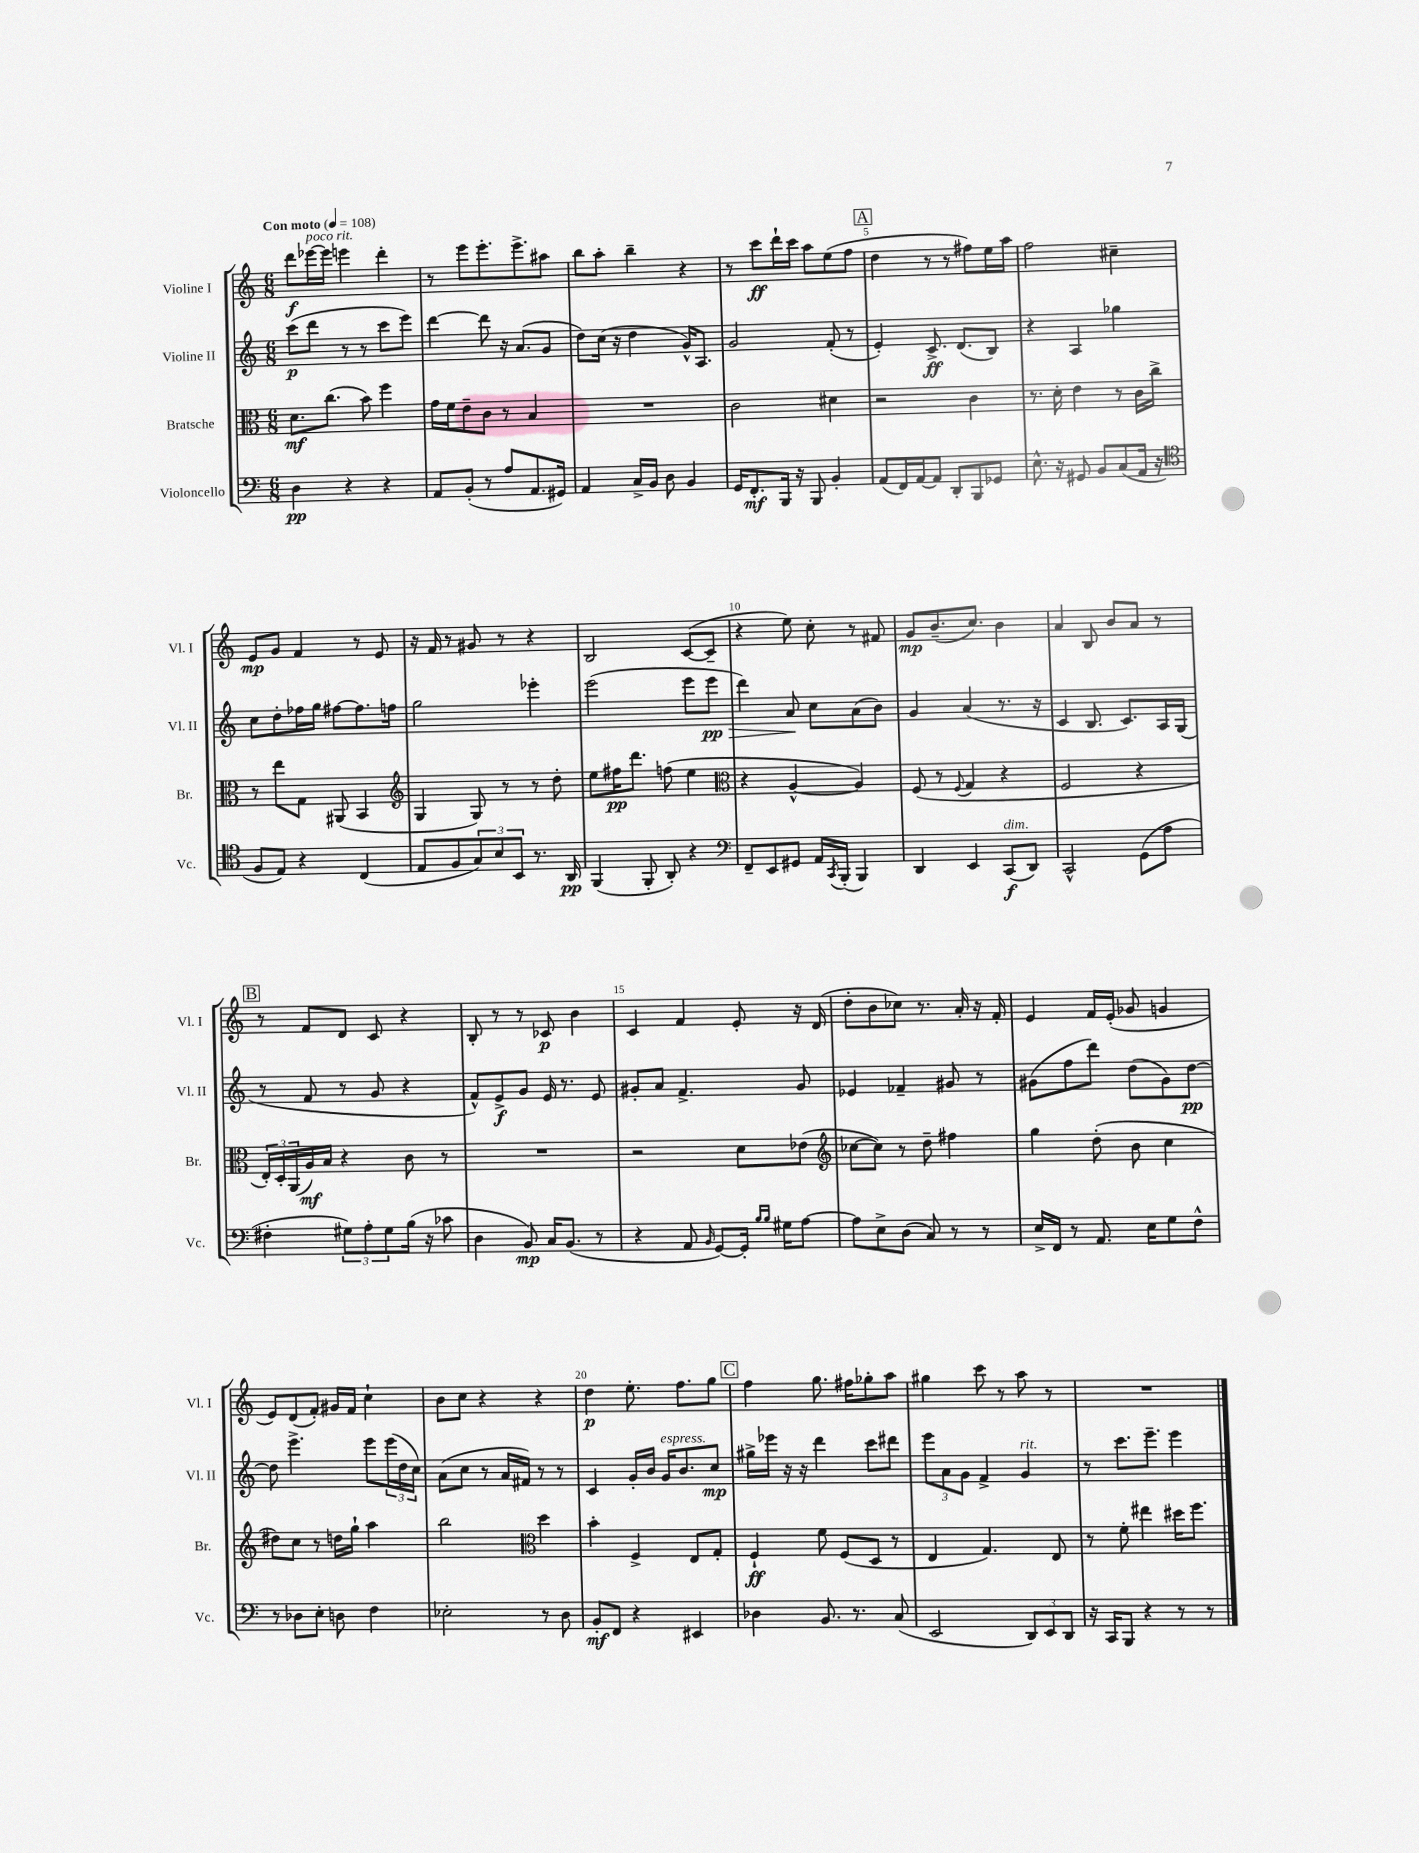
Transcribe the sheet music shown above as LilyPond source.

<<
\new StaffGroup <<
\new Staff = "s0" \with { instrumentName = "Violine I" shortInstrumentName = "Vl. I" } {
    \clef treble \key c \major \numericTimeSignature \time 6/8 \tempo "Con moto" 4 = 108
    d'''8\f ees'''16~^\markup { \italic "poco rit." } ees'''16 e'''4 d'''4-. |
    r8 e'''8 e'''8.-. e'''8.-> ais''8 |
    b''8 a''8-. b''4-- r4 |
    r8 c'''8\ff d'''16-! c'''16 a''8 e''8( f''8 |
    \mark \markup { \box "A" } d''4 r8 r8 fis''8) e''16 a''16 |
    f''2 cis''4-- |
    e'8\mp g'8 f'4 r8 e'8 |
    r16 f'16 r8 gis'8 r8 r4 |
    b2 c'8~( c'8-- |
    r4 e''8) c''8-. r8 fis'8 |
    g'8\mp b'8.--( c''8.) b'4 |
    a'4 b8 b'8 a'8 r8 |
    \mark \markup { \box "B" } r8 f'8 d'8 c'8 r4 |
    b8-. r8 r8 ces'8\p b'4 |
    c'4 f'4 e'8-. r16 d'16( |
    d''8-. b'8 ces''8) r8. a'16-. r16 f'16-. |
    e'4 f'16 e'16-.( ges'8 g'4 |
    e'8) d'8( f'8-.) gis'16 f'16 c''4-! |
    b'8 c''8 r4 r4 |
    d''4\p e''8.-. f''8. g''8 |
    \mark \markup { \box "C" } f''4 g''8. fis''16 ges''8-. a''8 |
    gis''4 c'''8 r8 a''8 r8 |
    R2. \bar "|." |
}
\new Staff = "s1" \with { instrumentName = "Violine II" shortInstrumentName = "Vl. II" } {
    \clef treble \key c \major \numericTimeSignature \time 6/8
    c'''8\p( d'''8 r8 r8 c'''8 e'''8) |
    d'''4~ d'''8 r16 a'8.( g'8 |
    d''8) c''16( r16 d''4 g'16-^) a8. |
    g'2 f'8-.( r8 |
    \mark \markup { \box "A" } e'4-.) c'8.->\ff d'8.( b8) |
    r4 a4 ges''4 |
    c''8 d''8-. fes''16 g''16 fis''8~ fis''8. f''16 |
    g''2 ees'''4-. |
    e'''2( e'''8 e'''8\pp\> |
    d'''4) a'8\! c''8 a'8( b'8) |
    g'4 a'4( r8. r16 |
    c'4 b8. c'8.) a16 g16( |
    \mark \markup { \box "B" } r8 f'8 r8 g'8 r4 |
    f'8-^) e'8->\f g'8 e'16 r8. e'8 |
    gis'8-. a'8 f'4.-> gis'8 |
    ees'4 fes'4-- gis'8 r8 |
    gis'8( f''8 d'''8) d''8( gis'8) d''8~\pp |
    d''8 e'''4.-> e'''8 \tuplet 3/2 { e'''16( d''16 c''16) } |
    a'8( c''8 r8 a'16 fis'16) r8 r8 |
    c'4 g'16-. b'16 g'16^\markup { \italic "espress." } b'8. c''8\mp |
    \mark \markup { \box "C" } gis''16-> ees'''16 r16 r16 d'''4 c'''8 dis'''8 |
    \tuplet 3/2 { e'''8 a'8 g'8 } f'4-> g'4^\markup { \italic "rit." } |
    r8 c'''8. e'''8.-- e'''4 \bar "|." |
}
\new Staff = "s2" \with { instrumentName = "Bratsche" shortInstrumentName = "Br." } {
    \clef alto \key c \major \numericTimeSignature \time 6/8
    d'8.\mf c''8.( b'8) f''4 |
    g'16 f'16 e'8-- c'8 r8 b4 |
    R2. |
    c'2 dis'4 |
    \mark \markup { \box "A" } r2 c'4 |
    r8. d'16-. e'4 r8 c'16 c''16-> |
    r8 e''8 g8 ais,8( b,4 |
    \clef treble g4 g8) r8 r8 d''8-. |
    e''8 fis''16\pp d'''8. f''8( e''4 |
    \clef alto r4 a4~-^ a4) |
    f8( r8 \appoggiatura { f8 } g4 r4 |
    f2 r4 |
    \mark \markup { \box "B" } \tuplet 3/2 { e16-.) d16-. a,16( } a16\mf) b16 r4 c'8 r8 |
    R2. |
    r2 d'8 ees'8( |
    \clef treble ces''8~ ces''8) r8 d''8-- fis''4 |
    g''4 d''8-.( b'8 c''4 |
    dis''8) c''8 r8 d''16 g''16-! a''4 |
    b''2 \clef alto d''4 |
    b'4-. f4-> e8 g8-. |
    \mark \markup { \box "C" } f4-!\ff f'8 f8( d8 r8 |
    e4 g4.) e8 |
    r8 f'8-. eis''4 dis''16 f''8. \bar "|." |
}
\new Staff = "s3" \with { instrumentName = "Violoncello" shortInstrumentName = "Vc." } {
    \clef bass \key c \major \numericTimeSignature \time 6/8
    d4\pp r4 r4 |
    a,8 b,8-.( r8 a8 a,8. gis,16) |
    a,4 c16-> b,16 d8 b,4 |
    g,16 f,8.-.\mf b,,16 r16 b,,8 b,4-. |
    \mark \markup { \box "A" } a,8( f,16) a,16~ a,8 d,8-. b,,8 ges,8 |
    e8.-^ r16 gis,8 b,8 c8( a,16 r16 |
    \clef tenor f8 e8) r4 c4( |
    e8 f8 \tuplet 3/2 { g8) b8 b,8 } r8. a,16\pp |
    f,4( f,8-. a,8-.) r4 |
    \clef bass f,8-- e,8 gis,8 a,16 \acciaccatura { c,8 } b,,16-.( b,,4) |
    d,4 e,4 c,8\f^\markup { \italic "dim." }( d,8) |
    c,2-^ g,8( a8 |
    \mark \markup { \box "B" } fis4-. \tuplet 3/2 { gis8) a8-. gis8 } b16( r16 ces'8 |
    d4 b,8\mp) c16 b,8.( r8 |
    r4 a,8 \grace { b,16 } g,8~) g,16-. \grace { b16 b16 } gis16 a8~ |
    a8 e8-> d8( c8) r8 r8 |
    e16-> f,16 r8 a,8. e16 g8 f8-^ |
    r8 des8 e8-. d8 f4 |
    ees2-. r8 d8 |
    b,8-.\mf f,8 r4 eis,4 |
    \mark \markup { \box "C" } des4 b,8. r8. c8( |
    e,2 \tuplet 3/2 { d,8) e,8 d,8 } |
    r16 c,16 b,,8 r4 r8 r8 \bar "|." |
}
>>
>>
\layout { \context { \Score \override BarNumber.break-visibility = ##(#f #t #t) barNumberVisibility = #(every-nth-bar-number-visible 5) } }
